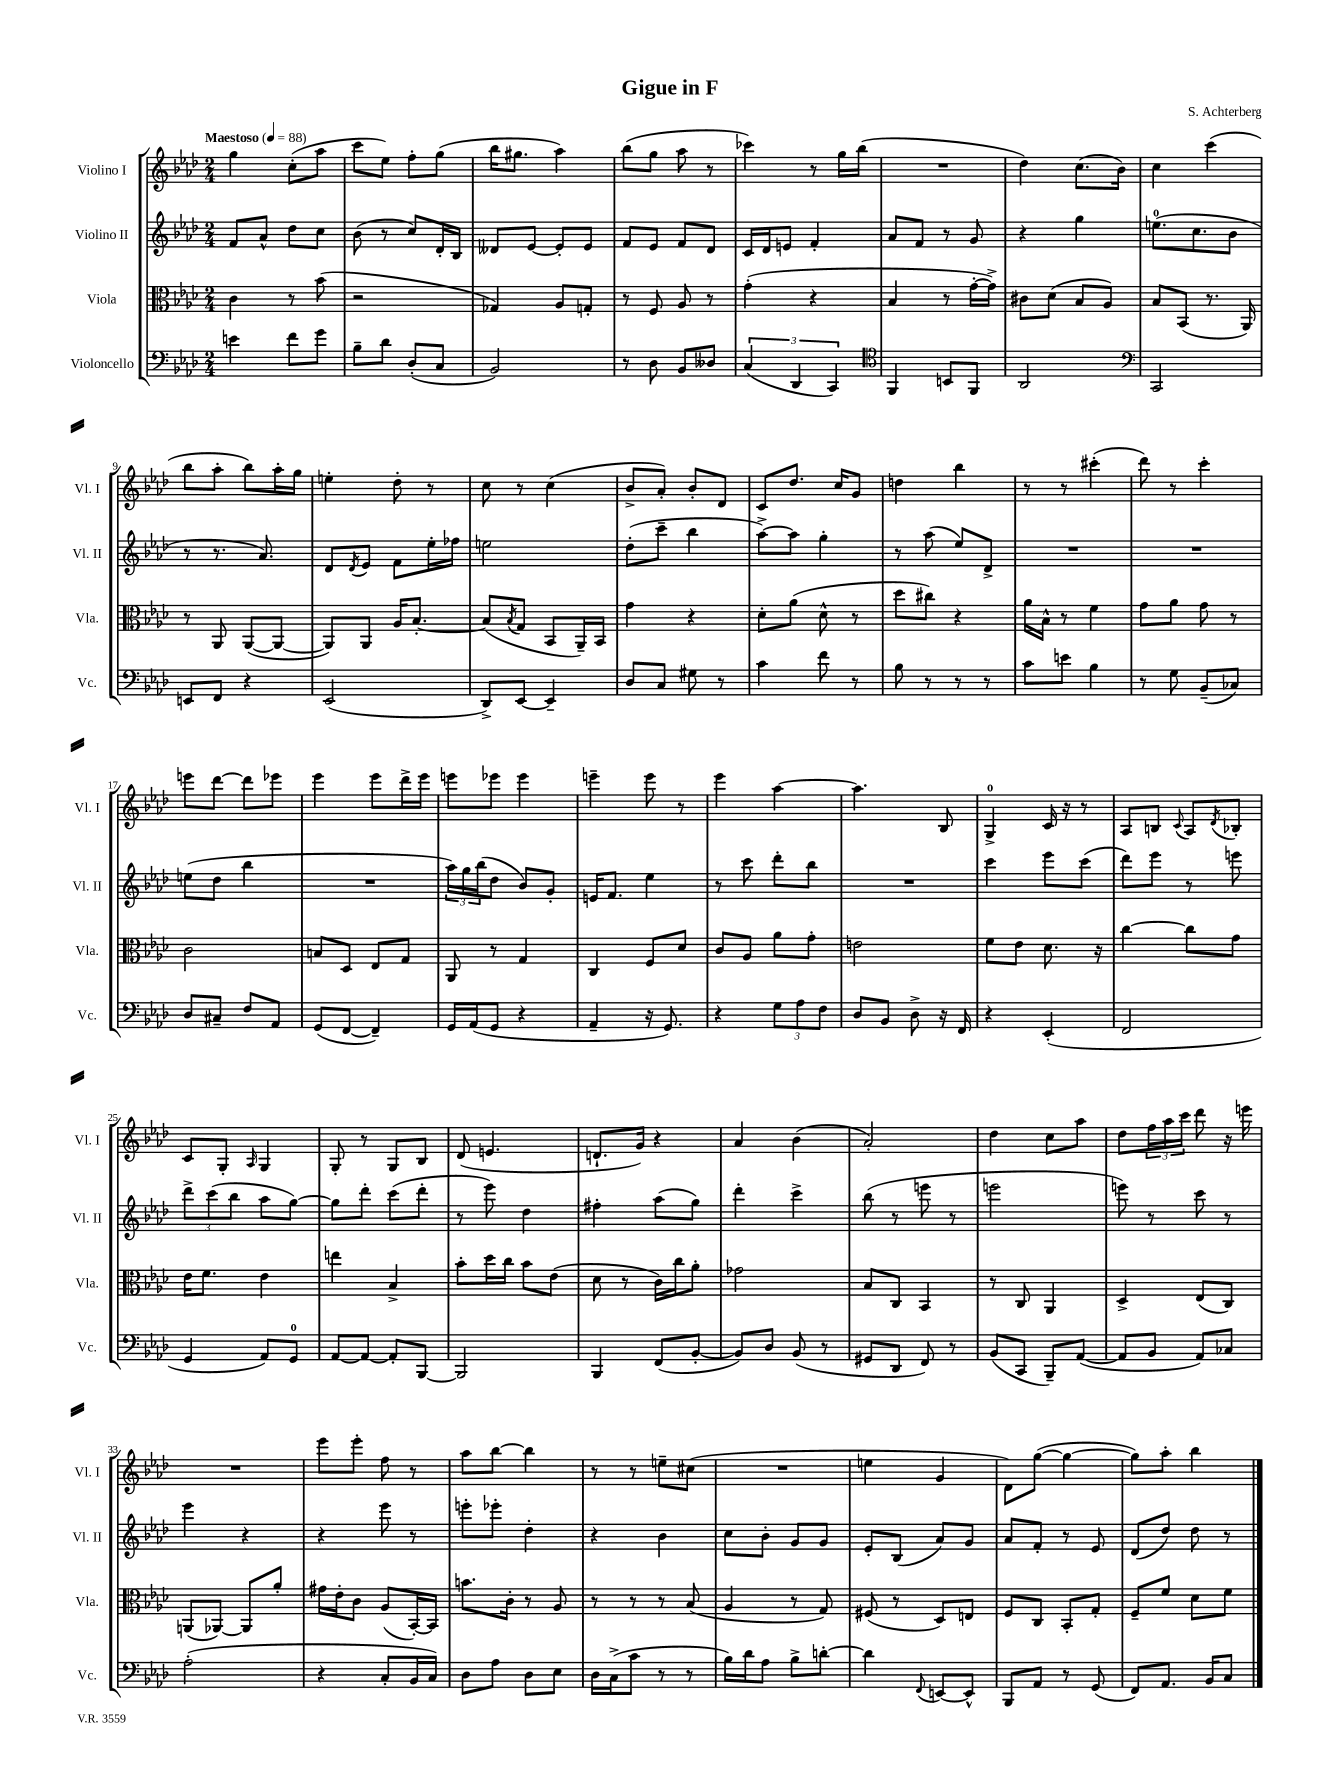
\header { title = "Gigue in F" composer = "S. Achterberg" }
<<
\new StaffGroup <<
\new Staff = "s0" \with { instrumentName = "Violino I" shortInstrumentName = "Vl. I" } {
    \clef treble \key aes \major \numericTimeSignature \time 2/4 \tempo "Maestoso" 4 = 88
    g''4 c''8-.( aes''8 |
    c'''8 ees''8) f''8-. g''8( |
    bes''16 gis''8. aes''4) |
    bes''8( g''8 aes''8 r8 |
    ces'''4) r8 g''16 bes''16( |
    R2 |
    des''4) c''8.( bes'16) |
    c''4 c'''4( |
    bes''8 aes''8-. bes''8) aes''16-. g''16 |
    e''4-. des''8-. r8 |
    c''8 r8 c''4( |
    bes'8-> aes'8-.) bes'8-. des'8 |
    c'8 des''8. c''16 g'8 |
    d''4 bes''4 |
    r8 r8 cis'''4-.( |
    des'''8) r8 c'''4-. |
    e'''8 des'''8~ des'''8 ees'''8 |
    ees'''4 ees'''8 des'''16-> ees'''16 |
    e'''8 ees'''8 ees'''4 |
    e'''4-- e'''8 r8 |
    ees'''4 aes''4~ |
    aes''4. bes8 |
    g4-0-> c'16 r16 r8 |
    aes8 b8 \appoggiatura { c'8 } aes8 \acciaccatura { des'8 } bes8-. |
    c'8 g8-. \grace { aes16 } g4 |
    g8-. r8 g8 bes8 |
    des'8( e'4. |
    d'8.-! g'16) r4 |
    aes'4 bes'4( |
    aes'2-.) |
    des''4 c''8 aes''8 |
    des''8 \tuplet 3/2 { f''16 aes''16 c'''16 } des'''8 r16 e'''16 |
    R2 |
    ees'''8 ees'''8-. f''8 r8 |
    aes''8 bes''8~ bes''4 |
    r8 r8 e''8-- cis''8( |
    R2 |
    e''4 g'4 |
    des'8) g''8~( g''4~ |
    g''8) aes''8-. bes''4 \bar "|." |
}
\new Staff = "s1" \with { instrumentName = "Violino II" shortInstrumentName = "Vl. II" } {
    \clef treble \key aes \major \numericTimeSignature \time 2/4
    f'8 aes'8-^ des''8 c''8 |
    bes'8( r8 c''8) des'16-. bes16 |
    deses'8 ees'8~ ees'8-. ees'8 |
    f'8 ees'8 f'8 des'8 |
    c'16 des'16 e'8 f'4-. |
    aes'8 f'8 r8 g'8 |
    r4 g''4 |
    e''8.-0( c''8. bes'8 |
    r8 r8. aes'8.) |
    des'8 \acciaccatura { des'8 } ees'8 f'8 ees''16-. fes''16 |
    e''2 |
    des''8-.( c'''8-- bes''4 |
    aes''8~->) aes''8 g''4-. |
    r8 aes''8( ees''8) des'8-> |
    R2 |
    R2 |
    e''8( des''8 bes''4 |
    R2 |
    \tuplet 3/2 { aes''16) g''16 bes''16( } des''8 bes'8) g'8-. |
    e'16 f'8. ees''4 |
    r8 c'''8 des'''8-. bes''8 |
    R2 |
    c'''4 ees'''8 c'''8( |
    des'''8) ees'''8 r8 e'''8 |
    \tuplet 3/2 { des'''8-> c'''8( bes''8 } aes''8 g''8~) |
    g''8 des'''8-. c'''8( des'''8-. |
    r8 ees'''8) des''4 |
    fis''4-. aes''8( g''8) |
    des'''4-. c'''4-> |
    bes''8( r8 e'''8 r8 |
    e'''2 |
    e'''8) r8 c'''8 r8 |
    ees'''4 r4 |
    r4 ees'''8 r8 |
    e'''8-. ees'''8-. des''4-. |
    r4 bes'4 |
    c''8 bes'8-. g'8 g'8 |
    ees'8-. bes8( aes'8) g'8 |
    aes'8 f'8-. r8 ees'8 |
    des'8( des''8) des''8 r8 \bar "|." |
}
\new Staff = "s2" \with { instrumentName = "Viola" shortInstrumentName = "Vla." } {
    \clef alto \key aes \major \numericTimeSignature \time 2/4
    c'4 r8 bes'8( |
    r2 |
    ges4) aes8 g8-. |
    r8 f8 aes8 r8 |
    g'4-.( r4 |
    bes4 r8 g'16~-. g'16->) |
    cis'8 des'8( bes8 aes8) |
    bes8 bes,8( r8. aes,16) |
    r8 aes,8 aes,8~( aes,8~ |
    aes,8) aes,8 aes16 bes8.~-. |
    bes8( \acciaccatura { bes8 } g8 bes,8 aes,16--) bes,16 |
    g'4 r4 |
    des'8-. aes'8( des'8-^ r8 |
    des''8 cis''8) r4 |
    aes'16 bes16-^ r8 f'4 |
    g'8 aes'8 g'8 r8 |
    c'2 |
    b8 des8 ees8 g8 |
    aes,8 r8 g4 |
    c4 f8 des'8 |
    c'8 aes8 aes'8 g'8-. |
    e'2 |
    f'8 ees'8 des'8. r16 |
    c''4~ c''8 g'8 |
    ees'16 f'8. ees'4 |
    e''4 bes4-> |
    bes'8-. des''16 c''16 bes'8 ees'8( |
    des'8 r8 c'16) c''16 aes'8-. |
    ges'2 |
    bes8 c8 bes,4 |
    r8 c8 aes,4 |
    des4-> ees8( c8) |
    a,8( aes,8~) aes,8 aes'8-. |
    gis'16 ees'16-. c'8 aes8( bes,16~-.) bes,16 |
    b'8. c'16-. r8 aes8 |
    r8 r8 r8 bes8( |
    aes4 r8 g8) |
    fis8( r8 des8) e8 |
    f8 c8 bes,8-. g8-. |
    f8-- f'8 des'8 f'8 \bar "|." |
}
\new Staff = "s3" \with { instrumentName = "Violoncello" shortInstrumentName = "Vc." } {
    \clef bass \key aes \major \numericTimeSignature \time 2/4
    e'4 f'8 g'8 |
    bes8-- des'8 des8-.( c8 |
    bes,2) |
    r8 des8 bes,8 deses8 |
    \tuplet 3/2 { c4( des,4 c,4) } |
    \clef tenor f,4 b,8 f,8 |
    aes,2 |
    \clef bass c,2 |
    e,8 f,8 r4 |
    ees,2( |
    des,8->) ees,8~ ees,4-- |
    des8 c8 gis8 r8 |
    c'4 f'8 r8 |
    bes8 r8 r8 r8 |
    c'8 e'8 bes4 |
    r8 g8 bes,8--( ces8) |
    des8 cis8-- f8 aes,8 |
    g,8( f,8~ f,4--) |
    g,16 aes,16( g,8 r4 |
    aes,4-- r16 g,8.) |
    r4 \tuplet 3/2 { g8 aes8 f8 } |
    des8 bes,8 des8-> r16 f,16 |
    r4 ees,4-.( |
    f,2 |
    g,4 aes,8) g,8-0 |
    aes,8~ aes,8~ aes,8-. bes,,8~ |
    bes,,2 |
    bes,,4 f,8( bes,8~-. |
    bes,8) des8 bes,8( r8 |
    gis,8 des,8 f,8) r8 |
    bes,8( c,8 bes,,8--) aes,8~( |
    aes,8 bes,8 aes,8) ces8 |
    aes2-.( |
    r4 c8-. bes,16 c16) |
    des8 aes8 des8 ees8 |
    des16 c16->( c'8 r8 r8 |
    bes16) des'16 aes8 bes8-> d'8~-. |
    d'4 \appoggiatura { f,8 } e,8~ e,8-^ |
    bes,,8 aes,8 r8 g,8( |
    f,8) aes,8. bes,16 c8 \bar "|." |
}
>>
>>
